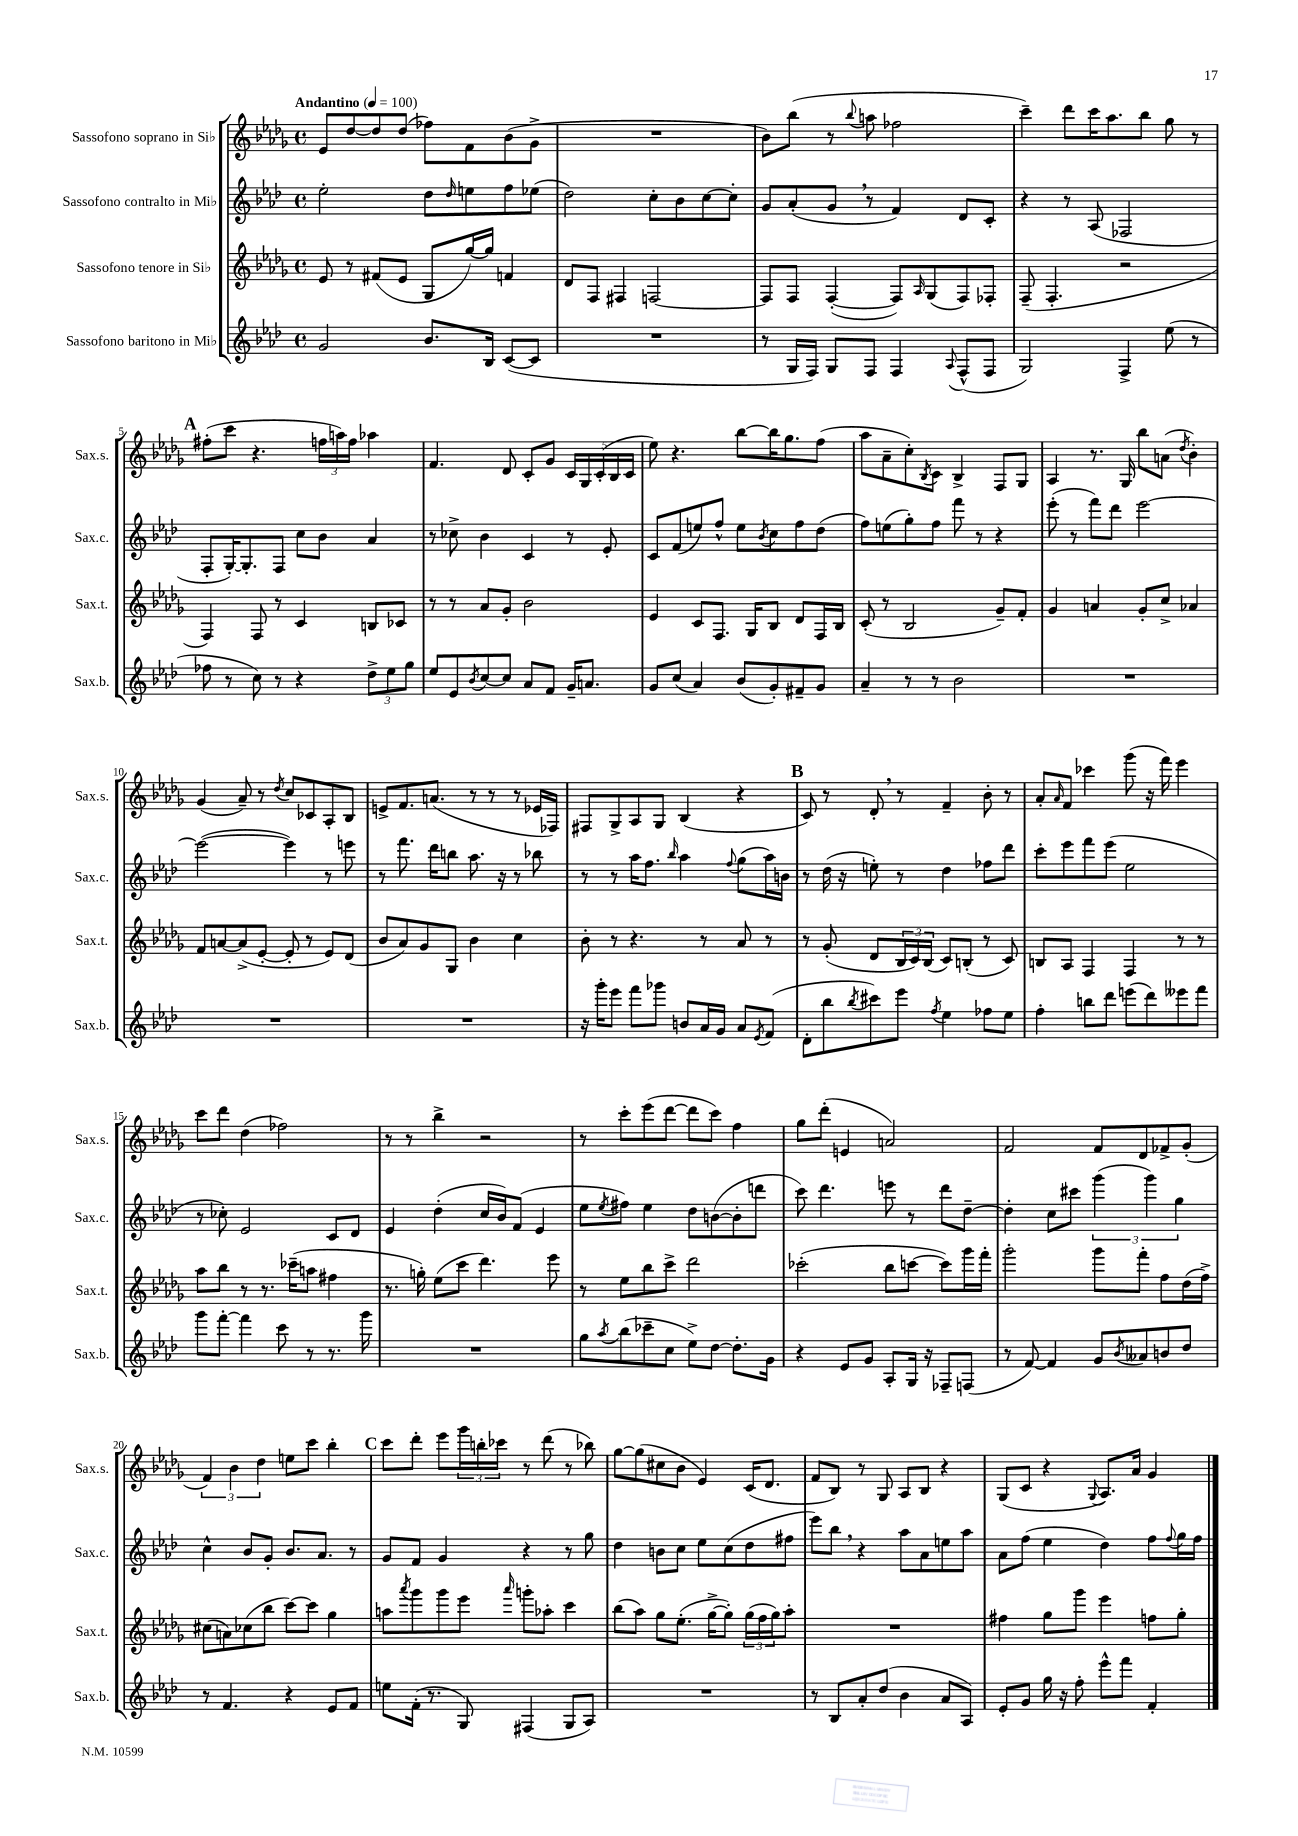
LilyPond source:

<<
\new StaffGroup <<
\new Staff = "s0" \with { instrumentName = "Sassofono soprano in Sib" shortInstrumentName = "Sax.s." } {
    \clef treble \key des \major \defaultTimeSignature \time 4/4 \tempo "Andantino" 4 = 100
    ees'8 des''8~ des''8 des''8( fes''8) f'8 bes'8( ges'8-> |
    R1 |
    bes'8) bes''8( r8 \appoggiatura { bes''8 } a''8 fes''2 |
    c'''4--) des'''8 c'''16 aes''8. bes''8 ges''8 r8 |
    \mark \markup { \bold "A" } fis''8-.( c'''8 r4. \tuplet 3/2 { f''16 a''16) f''16 } aes''4 |
    f'4. des'8 c'8-. ges'8 \tuplet 5/4 { c'16 ges16 c'16-.( bes16 c'16 } |
    ees''8) r4. bes''8~ bes''16 ges''8. f''8( |
    aes''8 aes'8-- c''8-.) \acciaccatura { bes8 } c'8 bes4-> f8 ges8 |
    aes4 r8. ges16 bes''8 a'8( \acciaccatura { des''8 } bes'4-.) |
    ges'4( aes'8--) r8 \acciaccatura { des''8 } c''8 ces'8 aes8-. bes8 |
    e'8-> f'8. a'8.( r8 r8 r8 ees'16 fes16) |
    fis8 ges8-> aes8 ges8 bes4( r4 |
    \mark \markup { \bold "B" } c'8) r8 des'8-. \breathe r8 f'4-- bes'8-. r8 |
    aes'8-. \grace { aes'16 } f'8 ces'''4 ges'''8( r16 f'''16) ees'''4 |
    c'''8 des'''8 des''4( fes''2) |
    r8 r8 bes''4-> r2 |
    r8 c'''8-. ees'''8( des'''8~ des'''8 c'''8) f''4 |
    ges''8 des'''8-.( e'4 a'2) |
    f'2 f'8 des'8 fes'8-> ges'8-.( |
    \tuplet 3/2 { f'4) bes'4 des''4 } e''8 c'''8 bes''4-. |
    \mark \markup { \bold "C" } c'''8 des'''8-. ees'''8 \tuplet 3/2 { ges'''16 b''16-. ces'''16 } r8 des'''8( r8 bes''8) |
    ges''8~ ges''8( cis''8 bes'8 ees'4) c'16( des'8. |
    f'8 bes8) r8 ges8 aes8 bes8 r4 |
    ges8( c'8 r4 \appoggiatura { ges8 } aes8.) aes'16 ges'4 \bar "|." |
}
\new Staff = "s1" \with { instrumentName = "Sassofono contralto in Mib" shortInstrumentName = "Sax.c." } {
    \clef treble \key aes \major \defaultTimeSignature \time 4/4
    ees''2-. des''8 \grace { des''16 } e''8 f''8 ees''8( |
    des''2) c''8-. bes'8 c''8~ c''8-. |
    g'8 aes'8-.( g'8 \breathe r8 f'4) des'8 c'8-. |
    r4 r8 aes8( fes2 |
    \mark \markup { \bold "A" } f8-. g16~-.) g8.-. f8 c''8 bes'8 aes'4 |
    r8 ces''8-> bes'4 c'4 r8 ees'8-. |
    c'8 f'8( e''8) f''8-^ e''8 \acciaccatura { bes'8 } c''8 f''8 des''8( |
    f''8) e''8( g''8-.) f''8 f'''8 r8 r4 |
    ees'''8-.( r8 f'''8) des'''8 ees'''2~ |
    ees'''2~( ees'''4) r8 e'''8 |
    r8 f'''8. des'''16 b''8 aes''8. r16 r8 bes''8 |
    r8 r8 aes''16 f''8. \grace { bes''16 } aes''4 \appoggiatura { f''8 } g''8( aes''16) b'16 |
    \mark \markup { \bold "B" } r8 des''16( r16 e''8-.) r8 des''4 fes''8 des'''8 |
    c'''8-. ees'''8 f'''8 ees'''8( ees''2 |
    r8 ces''8-.) ees'2 c'8 des'8 |
    ees'4 des''4-.( c''16 bes'16) f'8( ees'4 |
    ees''8 \acciaccatura { ees''8 } fis''8) ees''4 des''8 b'8~( b'8-. d'''8 |
    c'''8) des'''4. e'''8 r8 des'''8 des''8~-- |
    des''4-. c''8 cis'''8 \tuplet 3/2 { g'''4( g'''4) g''4 } |
    c''4-^ bes'8 g'8-. bes'8. aes'8. r8 |
    \mark \markup { \bold "C" } g'8 f'8 g'4 r4 r8 g''8 |
    des''4 b'8 c''8 ees''8 c''8( des''8 fis''8 |
    ees'''8) bes''8 \breathe r4 aes''8 aes'8 e''8 aes''8 |
    aes'8 f''8( ees''4 des''4) f''8 \appoggiatura { f''8 } g''16 f''16 \bar "|." |
}
\new Staff = "s2" \with { instrumentName = "Sassofono tenore in Sib" shortInstrumentName = "Sax.t." } {
    \clef treble \key des \major \defaultTimeSignature \time 4/4
    ees'8 r8 fis'8( ees'8 ges8 ges''16~) ges''16 f'4 |
    des'8 f8 fis4 f2~ |
    f8 f8 f4~-.( f8) \grace { aes16 } ges8( f8) fes8-. |
    f8--( f4.-. r2 |
    \mark \markup { \bold "A" } f4) f8 r8 c'4 b8 ces'8 |
    r8 r8 aes'8 ges'8-. bes'2 |
    ees'4 c'8 f8. ges16 bes8 des'8 f16 bes16 |
    c'8-.( r8 bes2 ges'8--) f'8-. |
    ges'4 a'4 ges'8-. c''8-> aes'4 |
    f'8 a'8~ a'8->( ees'8~-. ees'8-. r8 ees'8) des'8( |
    bes'8 aes'8) ges'8 ges8 bes'4 c''4 |
    bes'8-. r8 r4. r8 aes'8 r8 |
    \mark \markup { \bold "B" } r8 ges'8-.( des'8 \tuplet 3/2 { bes16 c'16) bes16( } c'8) b8-.( r8 c'8) |
    b8 aes8 f4 f4 r8 r8 |
    aes''8 bes''8 r8 r8. ces'''16--( a''8 fis''4 |
    r8. g''16-.) ees''8( c'''8 des'''4.) ees'''8 |
    r8 ees''8 bes''8 c'''8-> des'''2 |
    ces'''2-.( bes''8 c'''8~ c'''8) ges'''16 f'''16-. |
    ges'''2-. ges'''8 f'''8-. f''8 des''16( f''16->) |
    cis''8( a'8) ces''8( bes''8 c'''8~) c'''8 ges''4 |
    \mark \markup { \bold "C" } a''8 \acciaccatura { aes'''8 } ges'''8 ges'''8 ees'''8 \grace { aes'''16 } g'''8-. aes''8-. c'''4 |
    bes''8( aes''8) ges''8 ees''8.-.( ges''16~-> ges''8-.) \tuplet 3/2 { ges''16( f''16 ges''16) } aes''8-. |
    R1 |
    fis''4 ges''8 ges'''8 ees'''4 f''8 ges''8-. \bar "|." |
}
\new Staff = "s3" \with { instrumentName = "Sassofono baritono in Mib" shortInstrumentName = "Sax.b." } {
    \clef treble \key aes \major \defaultTimeSignature \time 4/4
    g'2 bes'8. bes16 c'8~( c'8 |
    R1 |
    r8 g16 f16) g8 f8 f4 \appoggiatura { aes8 } f8-^( f8 |
    g2) f4-> ees''8( r8 |
    \mark \markup { \bold "A" } fes''8 r8 c''8) r8 r4 \tuplet 3/2 { des''8-> ees''8 g''8 } |
    ees''8 ees'8 \acciaccatura { bes'8 } c''8~ c''8 aes'8 f'8 g'16-- a'8. |
    g'8 c''8( aes'4) bes'8( g'8-.) fis'8-- g'8 |
    aes'4-- r8 r8 bes'2 |
    R1 |
    R1 |
    R1 |
    r16 g'''16-. ees'''8 f'''8 ges'''8 b'8 aes'16 g'16 aes'8 \acciaccatura { ees'8 } f'8( |
    \mark \markup { \bold "B" } des'8-. bes''8 \acciaccatura { bes''8 } cis'''8) ees'''8 \acciaccatura { f''8 } ees''4 fes''8 ees''8 |
    f''4-. b''8 des'''8 e'''8( des'''8) eeses'''8 f'''8 |
    g'''8 f'''8~-. f'''4 c'''8 r8 r8. g'''16 |
    R1 |
    g''8 \acciaccatura { aes''8 } bes''8( ces'''8-- c''8 ees''8->) des''8~ des''8.-. g'16 |
    r4 ees'8 g'8 aes8-. g16 r16 fes8-- f8( |
    r8 f'8~) f'4 g'8 \acciaccatura { bes'8 } aeses'8 b'8 des''8 |
    r8 f'4. r4 ees'8 f'8 |
    \mark \markup { \bold "C" } e''8 f'16-.( r8. g8) fis4( g8 aes8) |
    R1 |
    r8 bes8 aes'8-. des''8( bes'4 aes'8 aes8) |
    ees'8-. g'8 g''16 r16 f''8-. ees'''8-^ f'''8 f'4-. \bar "|." |
}
>>
>>
